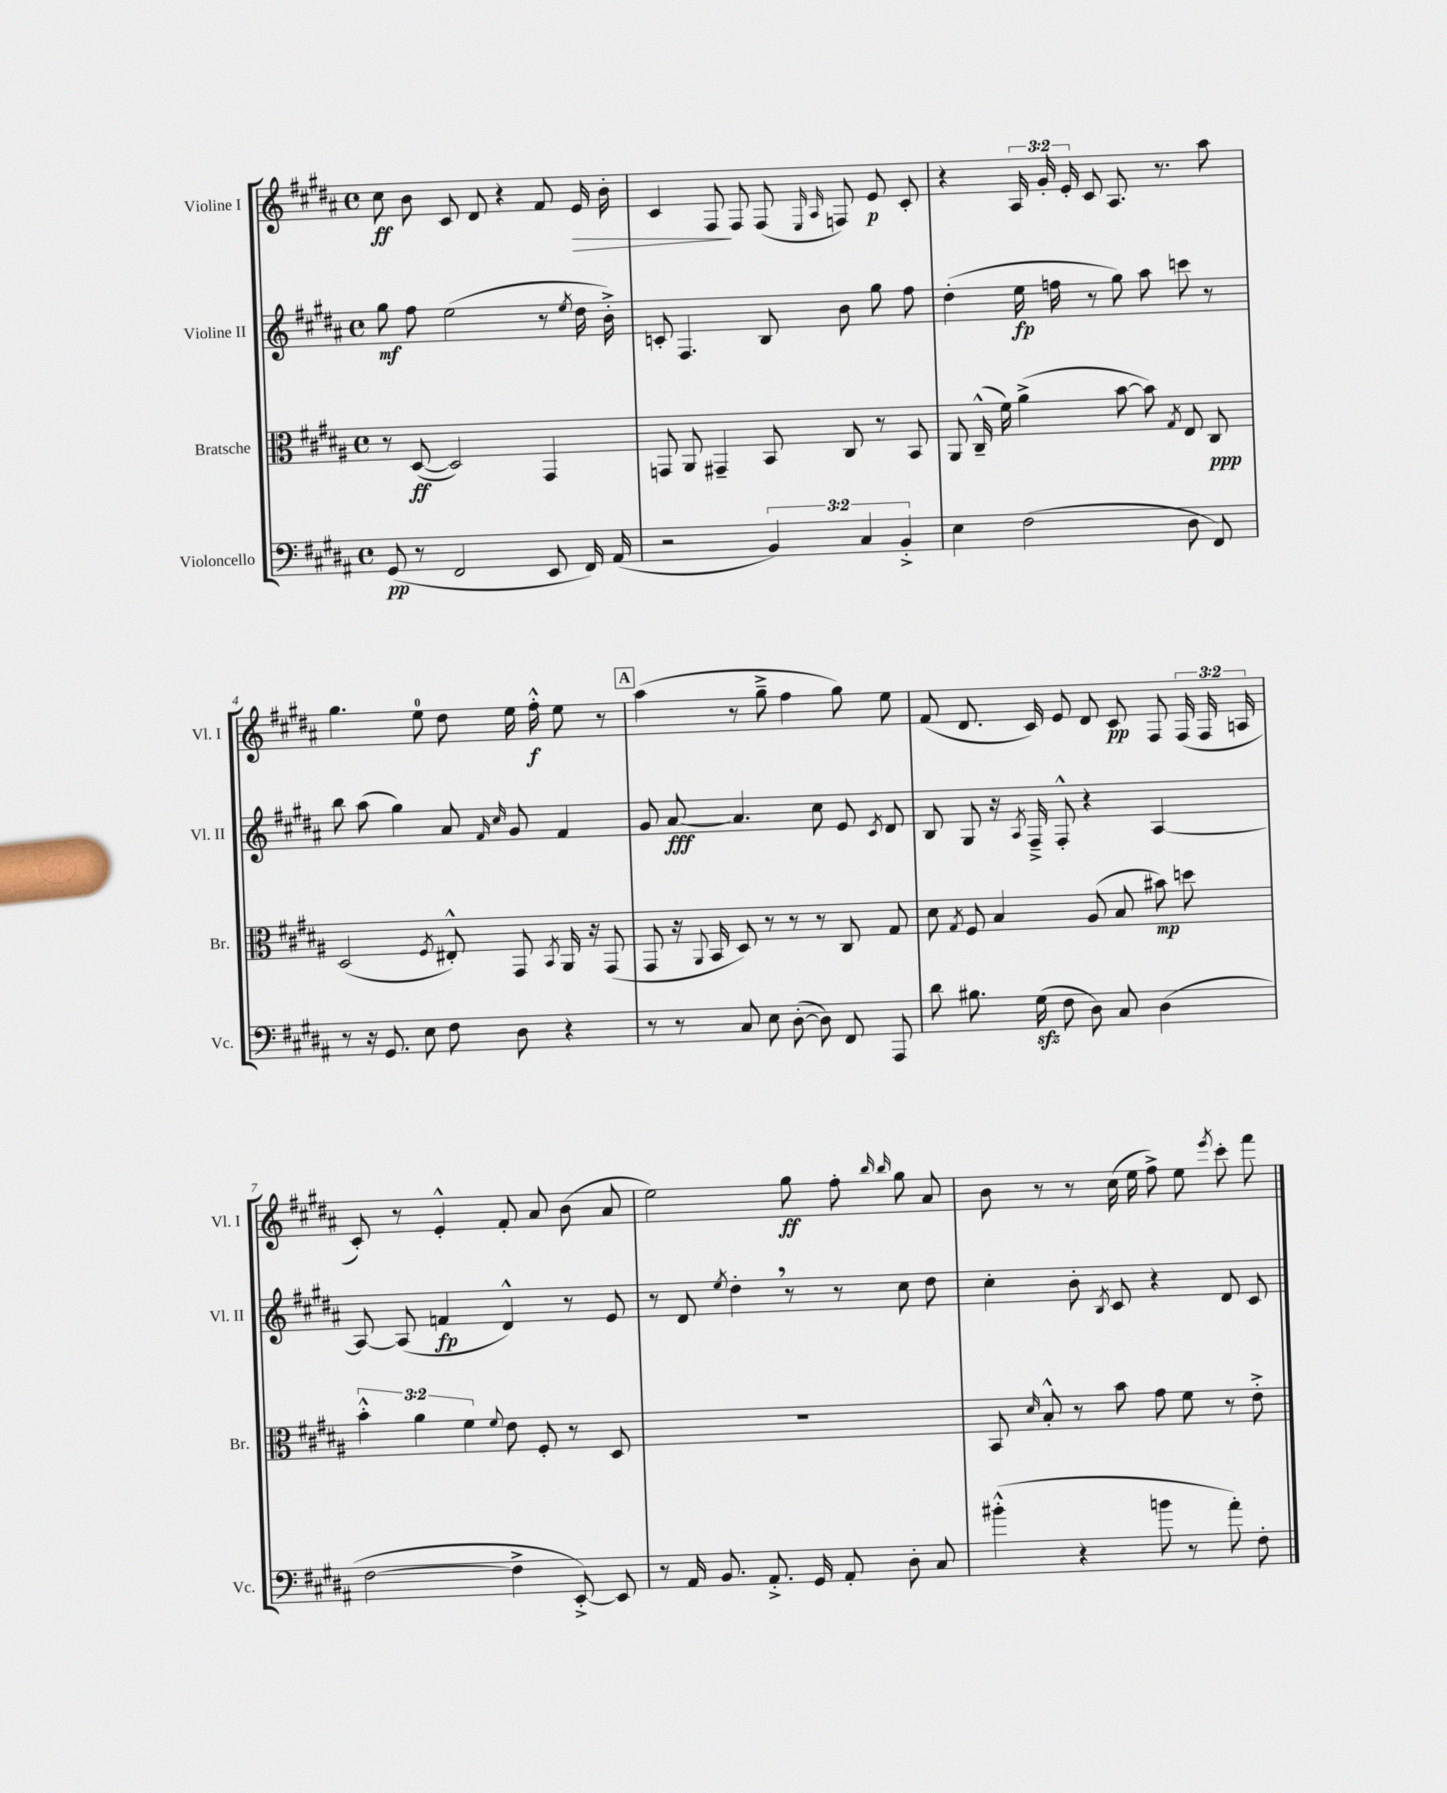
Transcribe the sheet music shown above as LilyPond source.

<<
\new StaffGroup <<
\new Staff = "s0" \with { instrumentName = "Violine I" shortInstrumentName = "Vl. I" } {
    \clef treble \key b \major \defaultTimeSignature \time 4/4 \override Staff.TupletNumber.text = #tuplet-number::calc-fraction-text
    \autoBeamOff cis''8\ff b'8 cis'8 dis'8 r4 fis'8 e'16\> b'16-. |
    cis'4 fis8\! fis8 fis8( \grace { e16 ais16 } f8) e'8\p cis'8-. |
    r4 \tuplet 3/2 { ais16 gis'16-. e'16-. } cis'8 ais8. r8. ais''8 |
    gis''4. e''8-0 dis''8 e''16 fis''16-.-^\f e''8 r8 |
    \mark \markup { \box "A" } ais''4( r8 gis''8---> fis''4 gis''8) e''8 |
    fis'8( dis'8. cis'16) e'8 dis'8 cis'8\pp fis8 \tuplet 3/2 { fis16( fis16 a16 } |
    cis'8-.) r8 e'4-.-^ fis'8-. ais'8 b'8( ais'8 |
    e''2) gis''8\ff fis''8-. \grace { b''16 b''16 } gis''8 ais'8 |
    b'8 r8 r8 cis''16( e''16 fis''8->) e''8 \acciaccatura { e'''8 } cis'''8-. fis'''8 \bar "|." |
}
\new Staff = "s1" \with { instrumentName = "Violine II" shortInstrumentName = "Vl. II" } {
    \clef treble \key b \major \defaultTimeSignature \time 4/4
    \autoBeamOff gis''8\mf fis''8 e''2( r8 \acciaccatura { e''8 } dis''16 b'16-.->) |
    c'8-. fis4. b8 b'8 gis''8 fis''8 |
    dis''4-.( e''16\fp f''16 r8 gis''8) ais''8 c'''8 r8 |
    b''8 ais''8( gis''4) ais'8 \grace { fis'16 cis''16 } gis'8 fis'4 |
    \mark \markup { \box "A" } gis'8 ais'8~\fff ais'4. cis''8 e'8 \acciaccatura { cis'8 } dis'8 |
    b8 gis8 r16 \acciaccatura { ais8 } fis16---> fis8-.-^ r4 ais4~ |
    ais8~ ais8( f'4\fp dis'4-^) r8 e'8 |
    r8 dis'8 \acciaccatura { e''8 } dis''4-. \breathe r8 r8 cis''8 dis''8 |
    cis''4-. b'8-. \acciaccatura { b8 } cis'8 r4 dis'8 cis'8 \bar "|." |
}
\new Staff = "s2" \with { instrumentName = "Bratsche" shortInstrumentName = "Br." } {
    \clef alto \key b \major \defaultTimeSignature \time 4/4 \override Staff.TupletNumber.text = #tuplet-number::calc-fraction-text
    \autoBeamOff r8 dis8~\ff( dis2) gis,4 |
    g,8 ais,8 gis,4-- b,8 cis8 r8 b,8 |
    ais,8 cis16---^( fis'16) ais'4->( b'8~ b'8) \acciaccatura { gis8 } e8 cis8\ppp |
    dis2( \acciaccatura { fis8 } eis8-.-^) gis,8 \acciaccatura { b,8 } ais,16 r16 gis,8( |
    \mark \markup { \box "A" } gis,8 r16 \appoggiatura { ais,8 } b,16 dis8) r8 r8 r8 cis8 gis8 |
    dis'8 \acciaccatura { gis8 } fis8 b4 ais8( b8 bis'8\mp) d''8 |
    \tuplet 3/2 { b'4-.-^ ais'4 fis'4 } \appoggiatura { fis'8 } e'8 fis8-. r8 dis8 |
    R1 |
    b,8 \grace { dis'16 } b8-.-^ r8 b'8 gis'8 fis'8 r8 e'8-.-> \bar "|." |
}
\new Staff = "s3" \with { instrumentName = "Violoncello" shortInstrumentName = "Vc." } {
    \clef bass \key b \major \defaultTimeSignature \time 4/4 \override Staff.TupletNumber.text = #tuplet-number::calc-fraction-text
    \autoBeamOff gis,8\pp( r8 fis,2 e,8 fis,16) ais,16( |
    r2 \tuplet 3/2 { b,4) cis4 b,4-.-> } |
    e4 fis2( dis8 fis,8) |
    r8 r16 gis,8. e8 fis8 dis8 r4 |
    \mark \markup { \box "A" } r8 r8 cis8 e8 dis8~-.( dis8) fis,8 ais,,8 |
    dis'8 bis8. gis16\sfz( fis8 dis8) cis8 dis4( |
    fis2~ fis4-> e,8~-.->) e,8 |
    r8 ais,16 b,8. ais,8.-.-> gis,16 ais,8-. dis8-. cis8 |
    bis'4-.-^( r4 b'8 r8 ais'8-.) fis8-. \bar "|." |
}
>>
>>
